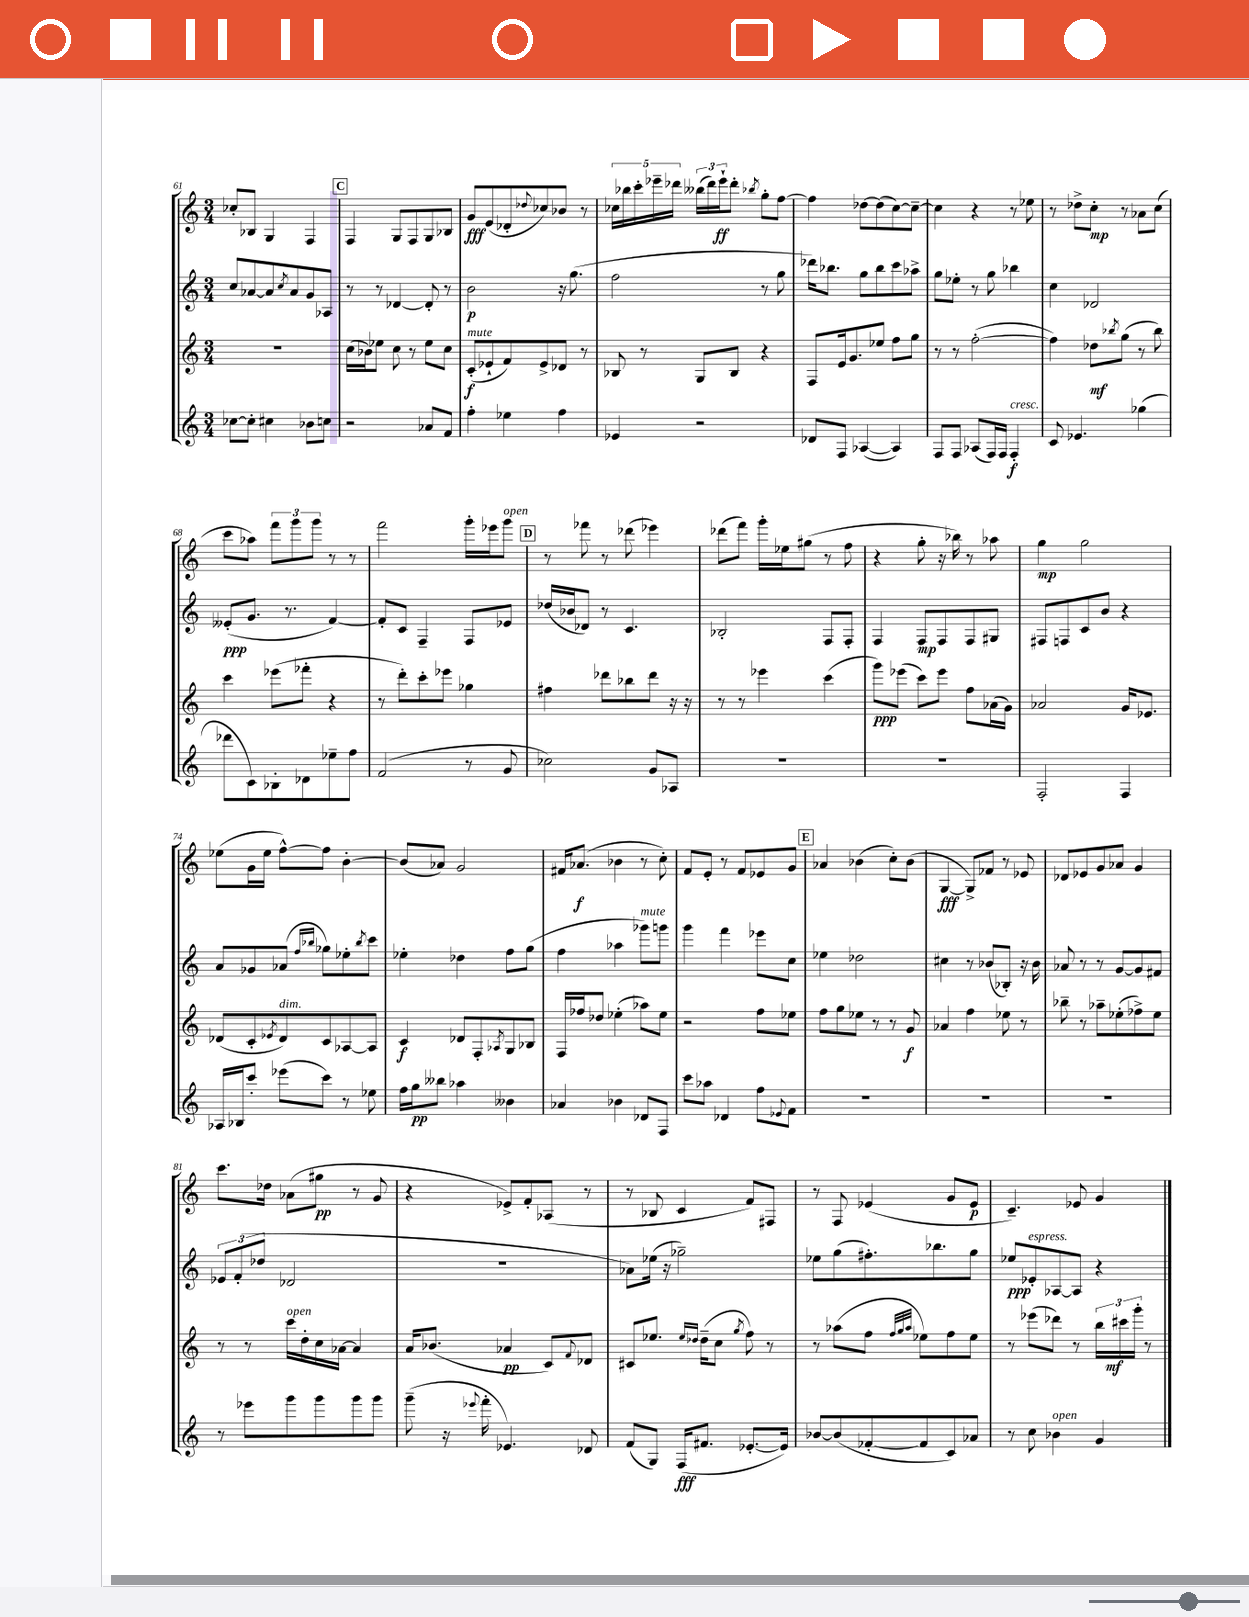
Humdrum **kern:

**kern	**kern	**kern	**kern
*staff4	*staff3	*staff2	*staff1
*clefG2	*clefG2	*clefG2	*clefG2
*k[]	*k[]	*k[]	*k[]
*M3/4	*M3/4	*M3/4	*M3/4
[8cc-	2.r	8cc	8cc-'
8cc-']	.	[8a-	8B-
4cc#	.	8a-]	4G
.	.	8qcc	.
.	.	8a-	.
8b-	.	8g	4F
8cc	.	8A-	.
=	=	=	=
2r	(16cc	8r	4F
.	16b-)	.	.
.	8ee-	8r	.
.	8cc	[4d-	8G
.	8r	.	8F
8a-	8ee-	8d-']	8G
8f	8cc	8r	8B-
=	=	=	=
4ff'	(8c'	2b	8g
.	8e-`	.	(8e
4ee-	8f)	.	8d-'
.	.	.	8qqdd-
.	8e-^	.	8cc-)
4ff	8d-	16r	8b-
.	.	(8.gg	.
.	8r	.	8r
=	=	=	=
4e-	8B-	2ff	20cc-
.	.	.	20bb-
.	.	.	20ccc'
.	8r	.	.
.	.	.	20eee-~
.	.	.	20ddd-
2r	8G	.	(24bb--
.	.	.	24ddd-)
.	.	.	24eee-`
.	8B-	.	8ddd-'
.	.	.	8qbb-
.	4r	8r	8gg'
.	.	8gg	[8ff
=	=	=	=
8d-	8F	16ddd-)	4ff]
.	.	8.bb-	.
8F	16e	.	.
.	8.g	.	.
([4A-	.	8gg	[8dd-
.	8ee-	8bb-	(8dd-]
4A-])	8ff	8ccc	[8cc)
.	8gg	8aa-^	8cc~_
=	=	=	=
8F	8r	8gg	4cc]
8F	8r	8ee-'	.
(8A-	([2ff'	8r	4r
16F)	.	8gg	.
16F	.	.	.
4F'	.	4bb-	8r
.	.	.	8ee-
=	=	=	=
8c	4ff])	4cc	8r
4.e-	.	.	8dd-^
.	8dd-	2d-	8cc'
.	8qbb-	.	.
.	(8gg	.	8r
(4gg-	8r	.	8a-
.	8bb-)	.	(8cc
=	=	=	=
8ddd-	4ccc	(8e--'	8ccc
8c)	.	8.g	8aa-)
8B-'	(8eee-	.	12fff
.	.	8.r	.
.	.	.	12ggg
8d-	8fff-'	.	.
.	.	.	12ggg
8ee-~	4r	[4f)	8r
8ff	.	.	8r
=	=	=	=
(2f	8r	8f']	2fff
.	8ddd')	8c	.
.	8ccc'	4F~	.
.	8eee-	.	.
8r	4gg-	8F	16ggg'
.	.	.	16eee-
8g	.	8e-	8ggg
=	=	=	=
2cc-)	4ff#	(16dd-	8r
.	.	16b-	.
.	.	8d-)	8fff-
.	8ddd-	8r	8r
.	8bb-	4.c	(8ddd-
8g	8ddd-	.	4eee-)
8A-	16r	.	.
.	16r	.	.
=	=	=	=
2.r	8r	2B-'	(8ddd-
.	8r	.	8fff)
.	4eee-	.	16ggg'
.	.	.	16ee-
.	.	.	(8gg#
.	(4ccc	8F	8r
.	.	8F'	8ff
=	=	=	=
2.r	8ggg)	4F	4r
.	(8eee-	.	.
.	8ccc)	8F	8gg'
.	8eee-	8F	16r
.	.	.	16bb-)
.	8ff	8F	8r
.	(16a-	8G#	8aa-
.	16g)	.	.
=	=	=	=
2F'	2a-	8F#	4gg
.	.	8F	.
.	.	8c	2gg
.	.	8b	.
4F	16g	4r	.
.	8.e-	.	.
=	=	=	=
16A-	(8d-	8a	(8ee-
16B-	.	.	.
8ccc'	8c'	8g-	16g
.	.	.	16ee-
.	8qe-	.	.
(8eee-	8d-)	(8a-	[8ff^^)
.	.	16qqff	.
.	.	16qqbb-	.
8ccc)	8c	8gg-)	8ff]
8r	[8A-	8ee-'	[4b'
.	.	8qbb-	.
8ee-	8A-]	8ccc	.
=	=	=	=
16ff	4c	4ee-'	(8b]
16gg	.	.	.
8bb--	.	.	8a-)
4aa-	8d-	4dd-	2g
.	8F'	.	.
.	8qA-	.	.
4b--	8G	8ff	.
.	8B-	(8gg	.
=	=	=	=
4a-	16F	4ff	16f#
.	16ff-	.	(8.a-
.	8dd-	.	.
4b-	(4ee-'	4aa-	4b-
8d-	8aa-)	8ggg-)	8r
8F	8ee-	8ggg	8cc')
=	=	=	=
8ccc	2r	4ggg	8f
8aa-	.	.	8e'
4d-	.	4fff	8r
.	.	.	8f
8ff	8ff	8eee-	8e-
8qqe-	.	.	.
8f	8ee-	8cc	8g
=	=	=	=
2.r	8ff	4ee-	4a-
.	8gg	.	.
.	8ee-	2dd-	(4b-
.	8r	.	.
.	8r	.	8cc')
.	8g	.	(8b-
=	=	=	=
2.r	4a-	4cc#	[4G
.	4ff	8r	8G^])
.	.	(8b-	8f-
.	8ee-	8B-')	8r
.	8r	16r	8e-
.	.	16b-	.
=	=	=	=
2.r	8bb-~	8a-	8d-
.	8r	8r	8e-
.	8aa-~	8r	8g
.	(8ee-'	[8g	8a-
.	8ff-^)	8g]	4g
.	8ee-	8f#	.
=	=	=	=
8r	8r	12e-	8.ccc
.	.	(12f'	.
8eee-	8r	.	.
.	.	12dd-	.
.	.	.	16dd-
8ggg	16ccc	2d-	(8a-
.	16dd'	.	.
8ggg	16cc	.	8gg#
.	[16a-	.	.
8ggg	4a-]	.	8r
8ggg	.	.	8g
=	=	=	=
(8ggg~	16a	2.r	4r
.	(8.b-	.	.
16r	.	.	.
8qqeee-	.	.	.
16fff'	.	.	.
4.e-)	4a-	.	8e-^)
.	.	.	8f'
.	8c)	.	(8A-
.	8qqf	.	.
8d-	8d-	.	8r
=	=	=	=
(8f	8c#	8a-)	8r
8G)	8.ee-	(16ee-	8B-
.	.	16r	.
(16F	.	2gg-~)	4c
.	16qqee-	.	.
.	16qqdd-	.	.
8.f#	(16dd-~	.	.
.	8cc	.	.
.	8qgg	.	.
[8.e-'	8ff)	.	8f)
.	8r	.	8F#
16e-])	.	.	.
=	=	=	=
[8b-	8r	8ee-	8r
(8b-]	(8aa-	(8gg	8F
[8f-'	8ff	8.ff#')	(4e-
.	32qqff	.	.
.	32qqgg	.	.
.	32qqaa-	.	.
8f-]	8ee-)	.	.
.	.	8.bb-	.
8c)	8ff	.	8g
8a-	8ee-	8gg	8e-
=	=	=	=
8r	8r	8ee-	4.c~)
8cc	(8eee-	8e-'	.
4b-	8ddd-)	[8A-	.
.	8r	8A-]	8e-
4g	24bb	4r	4g
.	24ccc#	.	.
.	24ggg'	.	.
.	8r	.	.
==	==	==	==
*-	*-	*-	*-
